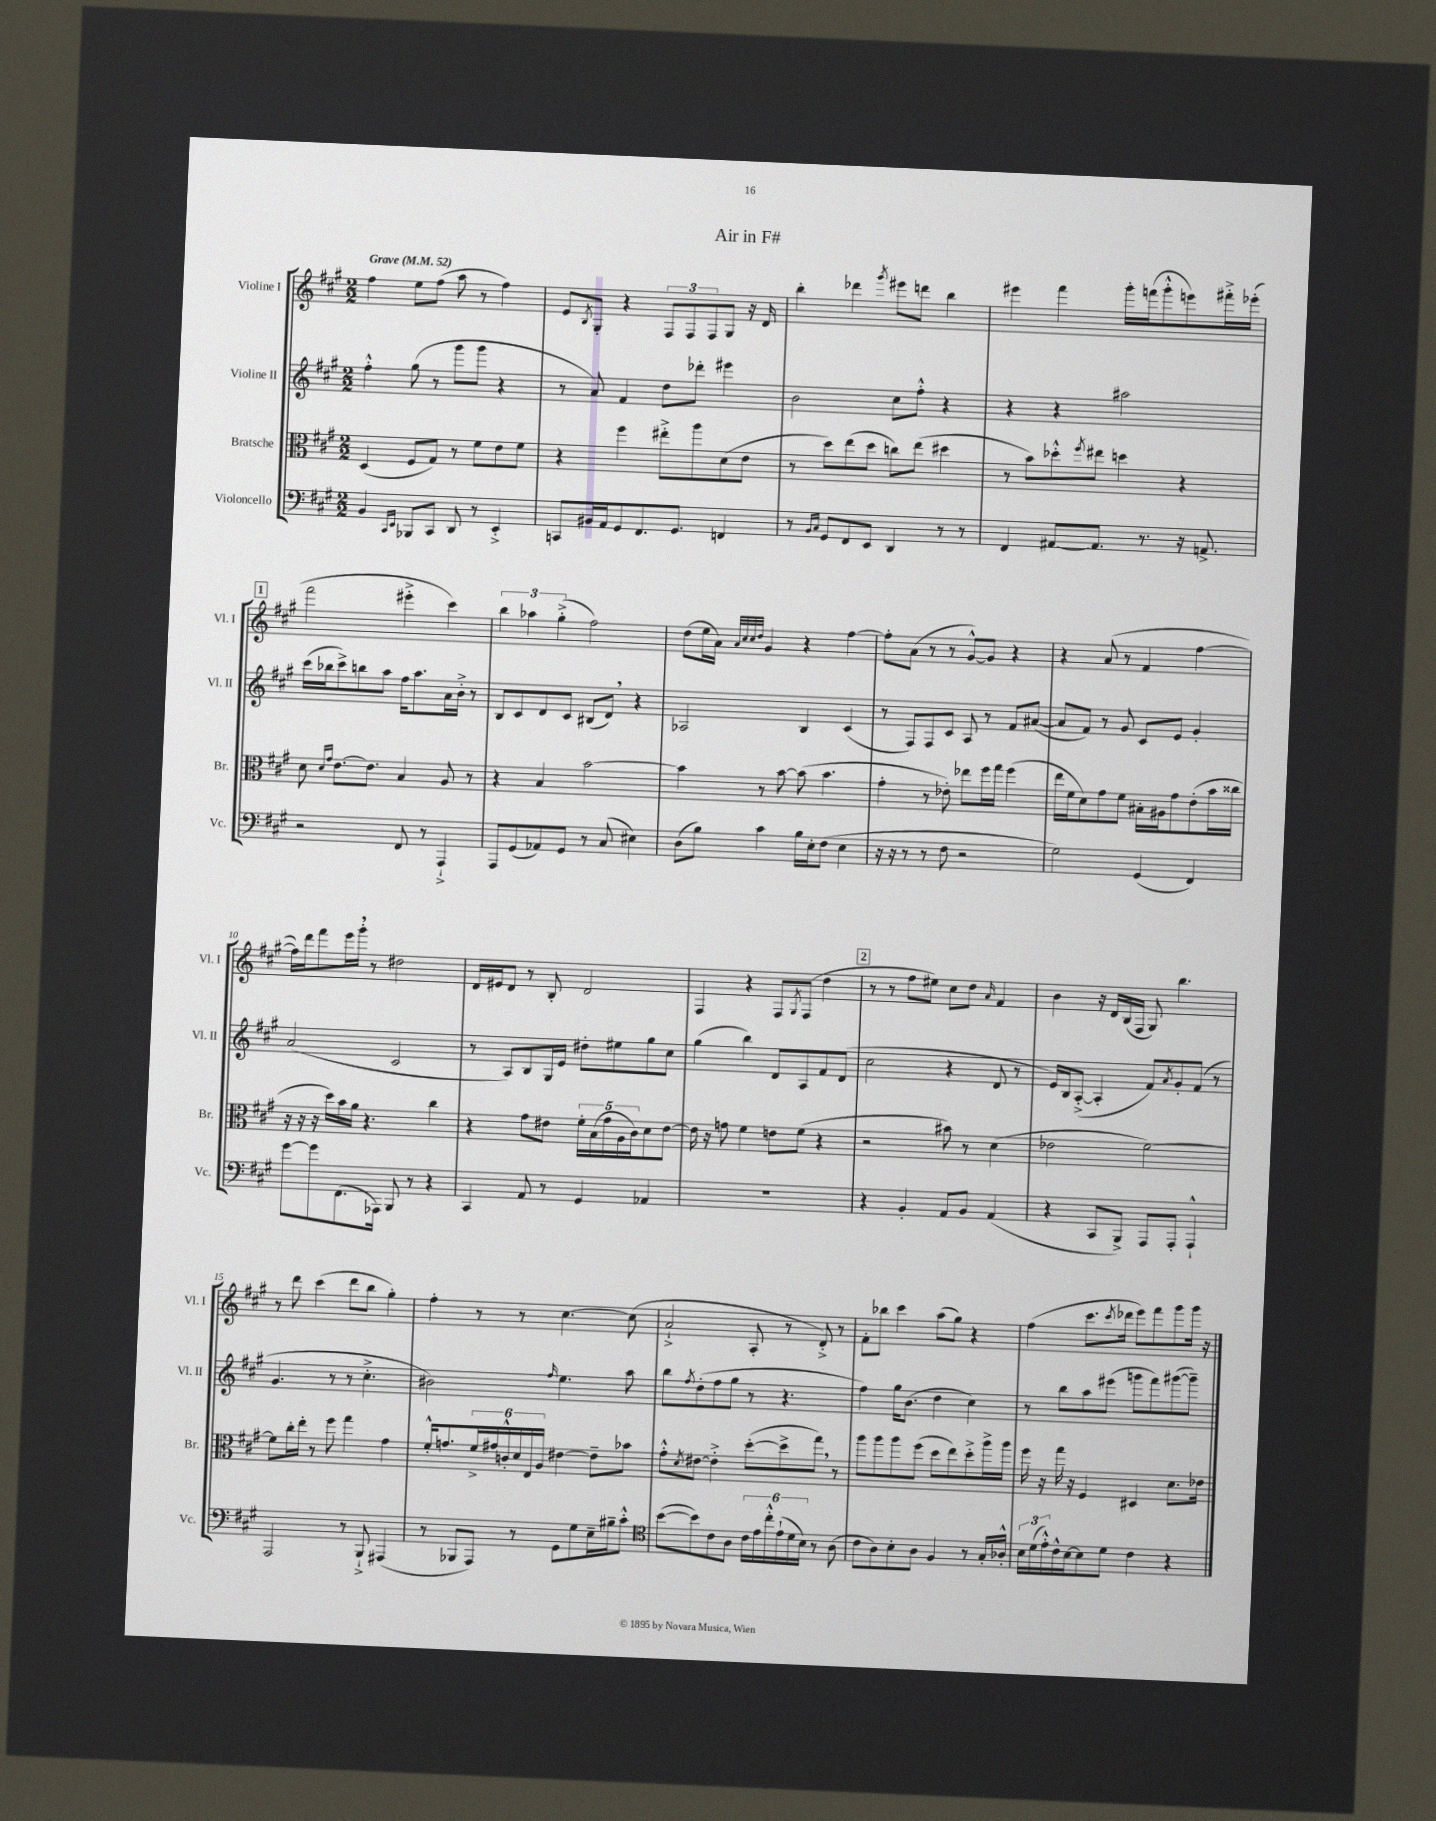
\header { title = "Air in F#" }
<<
\new StaffGroup <<
\new Staff = "s0" \with { instrumentName = "Violine I" shortInstrumentName = "Vl. I" } {
    \clef treble \key a \major \numericTimeSignature \time 2/2 \tempo "Grave" 4 = 52
    fis''4 e''8 fis''8( a''8 r8 fis''4) |
    e'8 \acciaccatura { b8 } gis8-. r4 \tuplet 3/2 { fis8 fis8 fis8 } gis8 r16 d'16 |
    b''4-. des'''4 \acciaccatura { gis'''8 } eis'''8 d'''8 b''4 |
    eis'''4 fis'''4 gis'''16-. f'''16( gis'''8-.-^ e'''8) fis'''16-.-> ees'''16-.( |
    \mark \markup { \box "1" } fis'''2 eis'''4-.-> cis'''4) |
    \tuplet 3/2 { b''4 aes''4 gis''4-.->( } fis''2) |
    d''8( e''16 a'16) \grace { a'32 cis''32 cis''32 d''32 } gis'4 r4 fis''4~ |
    fis''8-. a'8( r8 r8 gis'8~-^) gis'8 r4 |
    r4 a'8( r8 fis'4 fis''4~ |
    fis''16) d'''16 fis'''8 e'''16 gis'''16-. \breathe r8 dis''2 |
    d'16 eis'16 d'8 r8 b8-. d'2 |
    fis4 r4 fis8 \acciaccatura { gis8 } fis8( d''4 |
    \mark \markup { \box "2" } r8 r8 fis''8 eis''8) cis''8 d''8 \grace { a'16 } fis'4 |
    b'4 r16 d'16 b16( fis16 gis8) b''4. |
    r8 d'''8 cis'''4( d'''8 b''8 gis''4-.) |
    fis''4-. r8 r8 cis''4.~ cis''8( |
    a'2-!-> a8-. r8 d'8-.->) r8 |
    fis'8-. bes''8 cis'''4 a''8( gis''8) r4 |
    fis''4( cis'''8. \acciaccatura { cis'''8 } des'''16 e'''8) fis'''8 gis'''8 gis'''16 r16 \bar "|." |
}
\new Staff = "s1" \with { instrumentName = "Violine II" shortInstrumentName = "Vl. II" } {
    \clef treble \key a \major \numericTimeSignature \time 2/2
    fis''4-.-^ gis''8( r8 gis'''8 gis'''8 r4 |
    r8 a'8) fis'4 d''8 des'''8-. eis'''4 |
    b'2 cis''8 fis''8-.-^ r4 |
    r4 r4 ais''2 |
    \mark \markup { \box "1" } cis'''16( bes''16 cis'''8->) b''8 a''8 fis''16 a''8. a'16 b'16-.-> r8 |
    b8 cis'8 d'8 cis'8 bis8( d'8) \breathe r4 |
    aes2 b4 cis'4( |
    r8 fis8) fis8 cis'8 a8 r8 fis'8 ais'8~( |
    ais'8 fis'8) r8 gis'8 cis'8 e'8 gis'4-. |
    a'2( cis'2 |
    r8 a8) b8 gis16 e'16 dis''8-. eis''8 gis''8 cis''8 |
    gis''4( b''4) d'8 a8 fis'8 d'8( |
    \mark \markup { \box "2" } cis''2 r4 d'8 r8 |
    e'16) b16 a8~-.->( a4-. fis'8) \acciaccatura { a'8 } gis'8-. fis'8( r8 |
    gis'4. r8 r8 cis''4.-.-> |
    bis'2) \grace { fis''16 } e''4. a''8 |
    b''8 \acciaccatura { fis''8 } d''8-.( fis''8 gis''8 r8 r4. |
    fis''4) gis''16 b'8.( d''4 cis''4) |
    r8 b''8 a''8 eis'''8( g'''8 fis'''8) gis'''8~( gis'''8--) \bar "|." |
}
\new Staff = "s2" \with { instrumentName = "Bratsche" shortInstrumentName = "Br." } {
    \clef alto \key a \major \numericTimeSignature \time 2/2
    d4( fis8 gis8) r8 fis'8 e'8 fis'8 |
    r4 fis''4 eis''8-.-> a''8 d'8( e'8 |
    r8 d''8) e''8( d''8 c''8) e''8( dis''4 |
    r8 b'8) des''8-.-^ \acciaccatura { fis''8 } eis''8 d''4 r4 |
    \mark \markup { \box "1" } d'8 \grace { d'16 gis'16 } e'8.~ e'8. b4 a8 r8 |
    r4 b4 b'2~ |
    b'4 r8 b'8~ b'8( b'4. |
    gis'4-. r8 ees'8-.) ees''8 fis''16 gis''16 fis''4( |
    e''16 fis'16 d'8) gis'8 fis'8 bis16-. ais16 gis'8 e'8-.( b'16 cisis''16 |
    r16 r16 r16 d''16) b'16 a'16 r4. cis''4 |
    r4 gis'8 eis'8 \tuplet 5/4 { fis'16-. b16( gis'16 a16 cis'16) } d'8 eis'8~ |
    eis'16 r16 g'8 fis'4 e'8 fis'8( r4 |
    \mark \markup { \box "2" } r2 bis'8) r8 d'4( |
    ees'2 fis'2~) |
    fis'8 cis''16-. e''16-. r8 fis''8 gis''4 gis'4 |
    fis'16-.-^ g'8. \tuplet 6/4 { fis'16-> gis'16 c'16-.-^ d'16 e16 a16 } eis'4~ eis'8-- bes'8 |
    gis'8-.-^ \acciaccatura { d'8 } eis'8~ eis'4-.-> d''8~-.( d''8-> gis''8) \breathe r8 |
    a''8 a''8 a''8 fis''8( d''8 e''8) d''8-.-> a''16-> a''16 |
    fis''16 r16 gis''16 r16 fis4 dis4 d'8. ees'16 \bar "|." |
}
\new Staff = "s3" \with { instrumentName = "Violoncello" shortInstrumentName = "Vc." } {
    \clef bass \key a \major \numericTimeSignature \time 2/2
    b,4 \grace { cis,16 e,16 } bes,,8 cis,8 d,8 r8 e,4-.-> |
    c,8 bis,16 a,16 gis,8 fis,8. gis,8. f,4 |
    r8 \grace { b,16 cis16 } gis,8 fis,8 e,8 d,4 r8 r8 |
    fis,4 ais,8~ ais,8. r8. r16 a,8.-> |
    \mark \markup { \box "1" } r2 fis,8 r8 a,,4-!-> |
    a,,8 gis,8( aes,8) gis,8 r8 cis8( eis4) |
    d8( b8) cis'4 b16 e16-. fis8( e4 |
    r16 r16 r8 r8 fis8 r2 |
    gis2) gis,4( fis,4) |
    gis'8~ gis'8 fis,8.( aes,,16) b,,8 r8 r4 |
    cis,4 a,8 r8 gis,4 aes,4 |
    R1 |
    \mark \markup { \box "2" } r4 b,4-. a,8 b,8 a,4( |
    r4 cis,8 b,,8->) a,,8 a,,8-. a,,4-!-^ |
    a,,2 r8 b,,8-!-> ais,,4( |
    r8 bes,,8 a,,8) r8 gis,8 gis8 e16-- bis16-- cis'8-.-^ |
    \clef tenor b'8~( b'8) cis'8 a8 \tuplet 6/4 { cis'16 e'16 cis''16-.-^ e'16-!( d'16 b16) } r8 a8( |
    cis'8 a8) b8-. a8 fis4 r8 gis16-. aes16-.-^ |
    \tuplet 3/2 { b16 d'16( e'16-.-^) } cis'16-^ b16~ b8 d'8 cis'4 r4 \bar "|." |
}
>>
>>
